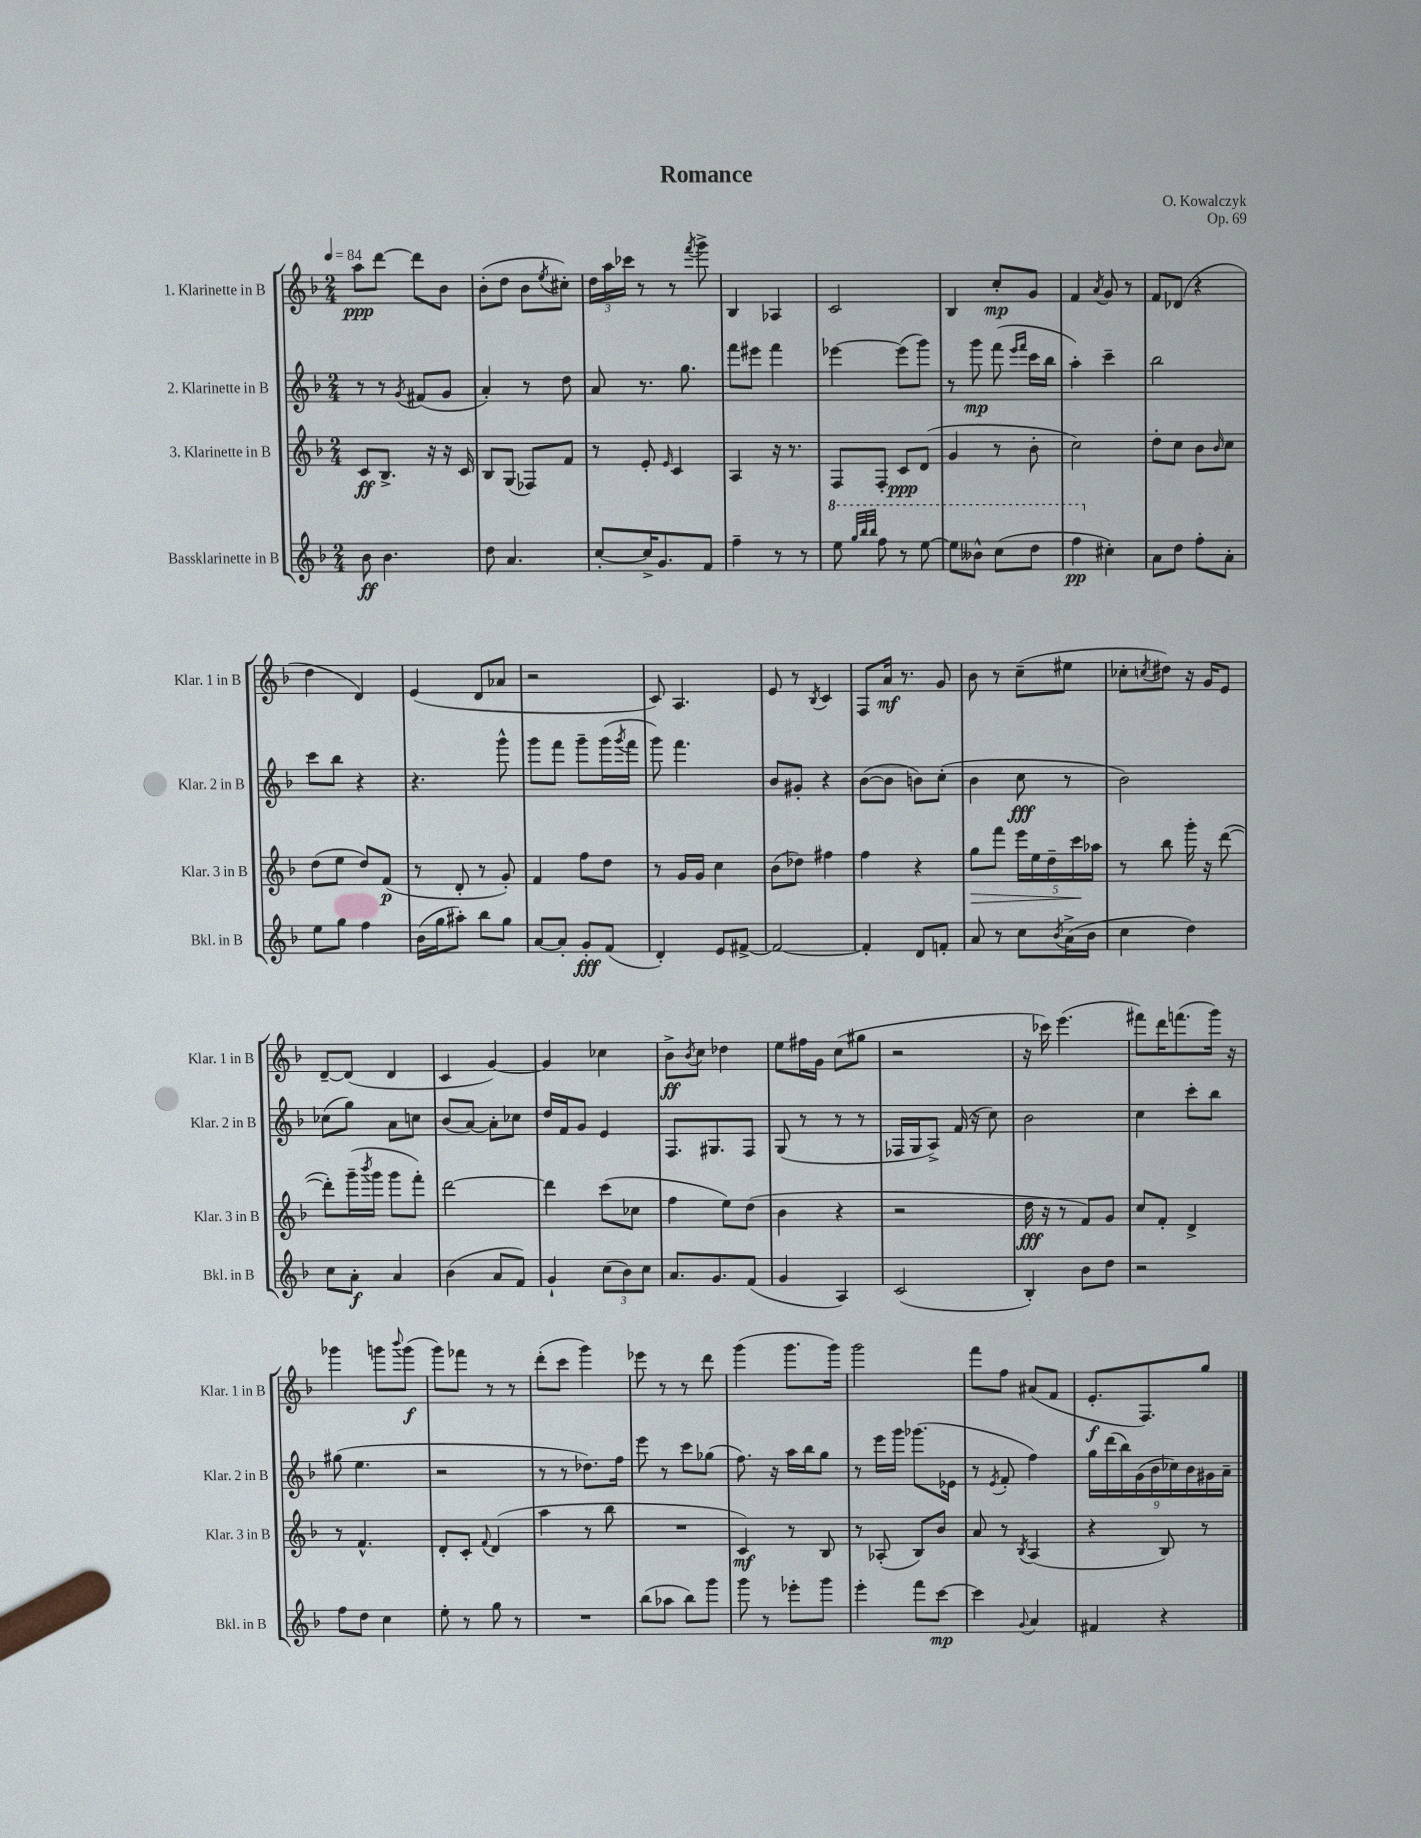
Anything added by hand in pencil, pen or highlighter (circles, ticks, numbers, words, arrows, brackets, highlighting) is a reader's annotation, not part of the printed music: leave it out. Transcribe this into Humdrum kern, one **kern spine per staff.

**kern	**dynam	**kern	**dynam	**kern	**dynam	**kern	**dynam
*part4	*part4	*part3	*part3	*part2	*part2	*part1	*part1
*staff4	*staff4	*staff3	*staff3	*staff2	*staff2	*staff1	*staff1
*I"Bassklarinette in B	*	*I"3. Klarinette in B	*	*I"2. Klarinette in B	*	*I"1. Klarinette in B	*
*I'Bkl. in B	*	*I'Klar. 3 in B	*	*I'Klar. 2 in B	*	*I'Klar. 1 in B	*
*clefG2	*	*clefG2	*	*clefG2	*	*clefG2	*
*k[b-]	*	*k[b-]	*	*k[b-]	*	*k[b-]	*
*M2/4	*	*M2/4	*	*M2/4	*	*M2/4	*
*MM84	*	*MM84	*	*MM84	*	*MM84	*
=1	=1	=1	=1	=1	=1	=1	=1
8b-\	ff	8c/L	ff	8r	.	8aa\L	ppp
4.b-\	.	8.B-^/J	.	8r	.	[8ddd\J	.
.	.	.	.	8qg/	.	.	.
.	.	.	.	(8f#X/L	.	8ddd\L]	.
.	.	16r	.	.	.	.	.
.	.	16r	.	8g/J	.	8b-\J	.
.	.	16c/	.	.	.	.	.
=2	=2	=2	=2	=2	=2	=2	=2
8dd\	.	8B-/L	.	4a'/)	.	(8b-'\L	.
4.a/	.	(8G/J	.	.	.	8dd\J	.
.	.	8F-X/L)	.	8r	.	8b-\L	.
.	.	.	.	.	.	8qee/	.
.	.	8f/J	.	8dd\	.	8cc#X'\J)	.
=3	=3	=3	=3	=3	=3	=3	=3
[8cc'/L	.	8r	.	8a/	.	24dd\LL	.
.	.	.	.	.	.	24aa\	.
.	.	.	.	.	.	24ccc-X\JJ	.
16cc^/K]	.	8e'/	.	8.r	.	8r	.
8.g/	.	.	.	.	.	.	.
.	.	16qqe/	.	.	.	.	.
.	.	4c/	.	.	.	8r	.
.	.	.	.	8.gg\	.	.	.
.	.	.	.	.	.	8qfff/	.
8f/J	.	.	.	.	.	8ggg^\	.
=4	=4	=4	=4	=4	=4	=4	=4
4ff~\	.	4A/	.	8fff\L	.	4B-/	.
.	.	.	.	8eee#X\J	.	.	.
8r	.	16r	.	4fff\	.	4A-X/	.
.	.	8.r	.	.	.	.	.
8r	.	.	.	.	.	.	.
=5	=5	=5	=5	=5	=5	=5	=5
*8va	*	*	*	*	*	*	*
8eee\	.	8F/L	.	[4eee-X\	.	2c/	.
32qqggg/LLL	.	.	.	.	.	.	.
32qqbbb-/	.	.	.	.	.	.	.
32qqbbb-/JJJ	.	.	.	.	.	.	.
8fff\	.	8F'/J	.	.	.	.	.
8r	.	8c/L	ppp	(8eee-\L]	.	.	.
[8eee\	.	(8d/J	.	8ggg\J)	.	.	.
=6	=6	=6	=6	=6	=6	=6	=6
8eee\L]	.	4g/	.	8r	.	4B-/	.
8bb--X^^\J	.	.	.	8ggg\	mp	.	.
(8ccc\L	.	8r	.	(8fff\	.	8cc'/L	mp
.	.	.	.	16qqeee/LL	.	.	.
.	.	.	.	16qqfff/JJ	.	.	.
8ddd\J	.	8b-'\	.	16ccc\LL	.	8g/J	.
.	.	.	.	16bb-\JJ	.	.	.
=7	=7	=7	=7	=7	=7	=7	=7
4fff\	pp	2cc\)	.	4aa'\)	.	4f/	.
.	.	.	.	.	.	8qa/	.
*X8va	*	*	*	*	*	*	*
4cc#X'\)	.	.	.	4ccc~\	.	8g/	.
.	.	.	.	.	.	8r	.
=8	=8	=8	=8	=8	=8	=8	=8
8a\L	.	8dd'\L	.	2bb-\	.	8f/L	.
8dd\J	.	8cc\J	.	.	.	(8d-X/J	.
8ff'\L	.	8b-\L	.	.	.	4r	.
.	.	16qqb-/	.	.	.	.	.
8a'\J	.	8cc\J	.	.	.	.	.
!!LO:LB:g=z
=9	=9	=9	=9	=9	=9	=9	=9
8ee\L	.	(8dd\L	.	8ccc\L	.	4dd\	.
8gg\J	.	8ee\J	.	8bb-\J	.	.	.
4ff\	.	8dd/L)	.	4r	.	4d/)	.
.	.	(8f/J	p	.	.	.	.
=10	=10	=10	=10	=10	=10	=10	=10
(16b-\LL	.	8r	.	4.r	.	(4e/	.
16gg\J	.	.	.	.	.	.	.
8aa#X'\J)	.	8d'/	.	.	.	.	.
8bb-\L	.	8r	.	.	.	8d/L	.
8gg\J	.	8g'/)	.	8ggg^^\	.	8a-X/J	.
=11	=11	=11	=11	=11	=11	=11	=11
[8a/L	.	4f/	.	8ggg\L	.	2r	.
8a'/J]	.	.	.	8fff\J	.	.	.
8g'/L	fff	8ff\L	.	8ggg~\L	.	.	.
(8f/J	.	8dd\J	.	(16ggg\L	.	.	.
.	.	.	.	8qggg/	.	.	.
.	.	.	.	16fff\JJ	.	.	.
=12	=12	=12	=12	=12	=12	=12	=12
4d'/)	.	8r	.	8ggg\)	.	8c/)	.
.	.	16g/LL	.	4.fff\	.	4.A/	.
.	.	16g/JJ	.	.	.	.	.
8e/L	.	4cc\	.	.	.	.	.
[8f#X^/J	.	.	.	.	.	.	.
=13	=13	=13	=13	=13	=13	=13	=13
2f#/_	.	(8b-\L	.	8b-/L	.	8e/	.
.	.	8dd-X\J)	.	8g#X'/J	.	8r	.
.	.	.	.	.	.	8qB-/	.
.	.	4ff#X\	.	4r	.	4c/	.
=14	=14	=14	=14	=14	=14	=14	=14
4f#'/]	.	4ff\	.	([8b-\L	.	8F/L	.
.	.	.	.	8b-\J]	.	16a/Jk	mf
.	.	.	.	.	.	8.r	.
8d/L	.	4r	.	8bn\L)	.	.	.
8fn'/J	.	.	.	(8cc'\J	.	8g/	.
=15	=15	=15	=15	=15	=15	=15	=15
!	!	!	!LO:HP:b	!	!	!	!
8a/	.	8gg\L	>	4b-\	.	8b-\	.
8r	.	8fff\J	.	.	.	8r	.
8cc\L	.	20eee\LL	.	8cc\	fff	(8cc~\L	.
.	.	20ee\	.	.	.	.	.
.	.	20dd~\	.	.	.	.	.
8qb-/	.	.	.	.	.	.	.
(16a^\L	.	.	.	8r	.	8ee#X\J	.
.	.	20ccc\	.	.	.	.	.
16b-\JJ	.	.	.	.	.	.	.
.	.	20aa-X\JJ	]	.	.	.	.
=16	=16	=16	=16	=16	=16	=16	=16
4cc\	.	8r	.	2b-\)	.	8cc-X'\L	.
.	.	.	.	.	.	8qccn/	.
.	.	8bb-\	.	.	.	8dd#X\J)	.
4dd\)	.	16ggg'\	.	.	.	16r	.
.	.	16r	.	.	.	16g/KL	.
.	.	([8ddd\	.	.	.	8e/J	.
!!LO:LB:g=z
=17	=17	=17	=17	=17	=17	=17	=17
8cc\L	.	8ddd'\L])	.	(8cc-X\L	.	[8d~/L	.
8a'\J	f	(16ggg~\L	.	8gg\J)	.	(8d/J]	.
.	.	8qbbb-/	.	.	.	.	.
.	.	16ggg\JJ	.	.	.	.	.
4a/	.	8ggg\L	.	8a\L	.	4d/	.
.	.	8fff'\J)	.	8ccn\J	.	.	.
=18	=18	=18	=18	=18	=18	=18	=18
(4b-\	.	[2ddd\	.	(8b-/L	.	4c/	.
.	.	.	.	[8a/J)	.	.	.
8a/L	.	.	.	8a'\L]	.	[4g/)	.
8f/J)	.	.	.	8cc-X\J	.	.	.
=19	=19	=19	=19	=19	=19	=19	=19
4g`/	.	4ddd\]	.	16dd/LL	.	4g/]	.
.	.	.	.	16f/J	.	.	.
.	.	.	.	8g/J	.	.	.
(12cc\L	.	(8ccc\L	.	4e/	.	4cc-X\	.
12b-\)	.	.	.	.	.	.	.
.	.	8cc-X\J	.	.	.	.	.
12cc\J	.	.	.	.	.	.	.
=20	=20	=20	=20	=20	=20	=20	=20
8.a/L	.	4ff\	.	8.F/L	.	8b-^\L	ff
.	.	.	.	.	.	8qb-/	.
.	.	.	.	.	.	8cc\J	.
8.g/	.	.	.	8.G#X/	.	.	.
.	.	8ee\L)	.	.	.	4dd-X\	.
(8f/J	.	(8dd\J	.	8F/J	.	.	.
=21	=21	=21	=21	=21	=21	=21	=21
4g/	.	4b-\	.	(8G/	.	8ee\L	.
.	.	.	.	8r	.	16ff#X\L	.
.	.	.	.	.	.	16g\JJ	.
4A/)	.	4r	.	8r	.	(8cc\L	.
.	.	.	.	8r	.	8gg#X\J	.
=22	=22	=22	=22	=22	=22	=22	=22
(2c/	.	2r	.	16F-X/LL	.	2r	.
.	.	.	.	16G/J	.	.	.
.	.	.	.	8A^/J)	.	.	.
.	.	.	.	(16f/	.	.	.
.	.	.	.	16r	.	.	.
.	.	.	.	8cc\)	.	.	.
=23	=23	=23	=23	=23	=23	=23	=23
4B-'/)	.	16dd\	fff	2b-\	.	16r	.
.	.	16r	.	.	.	16ccc-X\)	.
.	.	8r	.	.	.	(4.eee\	.
8b-\L	.	8f/L)	.	.	.	.	.
8dd\J	.	8g/J	.	.	.	.	.
=24	=24	=24	=24	=24	=24	=24	=24
2r	.	8cc/L	.	4cc\	.	8fff#X\L)	.
.	.	8f'/J	.	.	.	16ddd\K	.
.	.	.	.	.	.	(8.fffn\	.
.	.	4d^/	.	8ccc'\L	.	.	.
.	.	.	.	8bb-\J	.	16ggg\Jk)	.
.	.	.	.	.	.	16r	.
!!LO:LB:g=z
=25	=25	=25	=25	=25	=25	=25	=25
8ff\L	.	8r	.	(8gg#X\	.	4ggg-X\	.
8dd\J	.	4.f^^/	.	4.ee\	.	.	.
4cc\	.	.	.	.	.	8gggn\L	.
.	.	.	.	.	.	8qqbbb-/	.
.	.	.	.	.	.	(8ggg\J	f
=26	=26	=26	=26	=26	=26	=26	=26
8ee'\	.	8d'/L	.	2r	.	8ggg\L)	.
8r	.	8c'/J	.	.	.	8fff-X\J	.
.	.	8qqf/	.	.	.	.	.
8gg\	.	(4d/	.	.	.	8r	.
8r	.	.	.	.	.	8r	.
=27	=27	=27	=27	=27	=27	=27	=27
2r	.	4aa\	.	8r	.	(8ddd'\L	.
.	.	.	.	8r	.	8ccc\J	.
.	.	8r	.	8.dd-X\L)	.	4ggg\)	.
.	.	8bb-\	.	.	.	.	.
.	.	.	.	16ff\Jk	.	.	.
=28	=28	=28	=28	=28	=28	=28	=28
(8bb-\L	.	2r	.	8eee\	.	8eee-X\	.
8aa-X\J	.	.	.	8r	.	8r	.
8bb-\L)	.	.	.	8ccc\L	.	8r	.
8ggg\J	.	.	.	(8gg-X\J	.	8ddd\	.
=29	=29	=29	=29	=29	=29	=29	=29
8ggg\	.	4c/)	mf	8.ff\)	.	(4ggg\	.
8r	.	.	.	.	.	.	.
.	.	.	.	16r	.	.	.
8eee-X'\L	.	8r	.	16aa\LL	.	8.ggg\L	.
.	.	.	.	16bb-\J	.	.	.
8ggg\J	.	8B-/	.	8gg\J	.	.	.
.	.	.	.	.	.	16ggg\Jk)	.
=30	=30	=30	=30	=30	=30	=30	=30
4eee'\	.	8r	.	8r	.	2ggg\	.
.	.	(8A-X'/	.	16eee\LL	.	.	.
.	.	.	.	16ggg\JJ	.	.	.
8fff\L	.	8B-/L)	.	(8.ggg-X\L	.	.	.
[8ccc\J	mp	8b-/J	.	.	.	.	.
.	.	.	.	16e-X\Jk	.	.	.
=31	=31	=31	=31	=31	=31	=31	=31
4ccc\]	.	8a/	.	8r	.	8fff\L	.
.	.	.	.	8qe/	.	.	.
.	.	8r	.	8f'/	.	8ff\J	.
8qqg/	.	8qB-/	.	.	.	.	.
4a/	.	(4A/	.	4ff\)	.	(8a#X/L	.
.	.	.	.	.	.	8f/J	.
=32	=32	=32	=32	=32	=32	=32	=32
4f#X/	.	4r	.	18gg\LL	.	8.e'/L	f
.	.	.	.	(18ddd\	.	.	.
.	.	.	.	18bb-\)	.	.	.
.	.	.	.	(18g\	.	.	.
.	.	.	.	.	.	8.F/)	.
.	.	.	.	18b-\	.	.	.
4r	.	8B-/)	.	.	.	.	.
.	.	.	.	18cc-X\)	.	.	.
.	.	.	.	18b-\	.	.	.
.	.	8r	.	.	.	8gg/J	.
.	.	.	.	18g#X\	.	.	.
.	.	.	.	18a~\JJ	.	.	.
==	==	==	==	==	==	==	==
*-	*-	*-	*-	*-	*-	*-	*-
